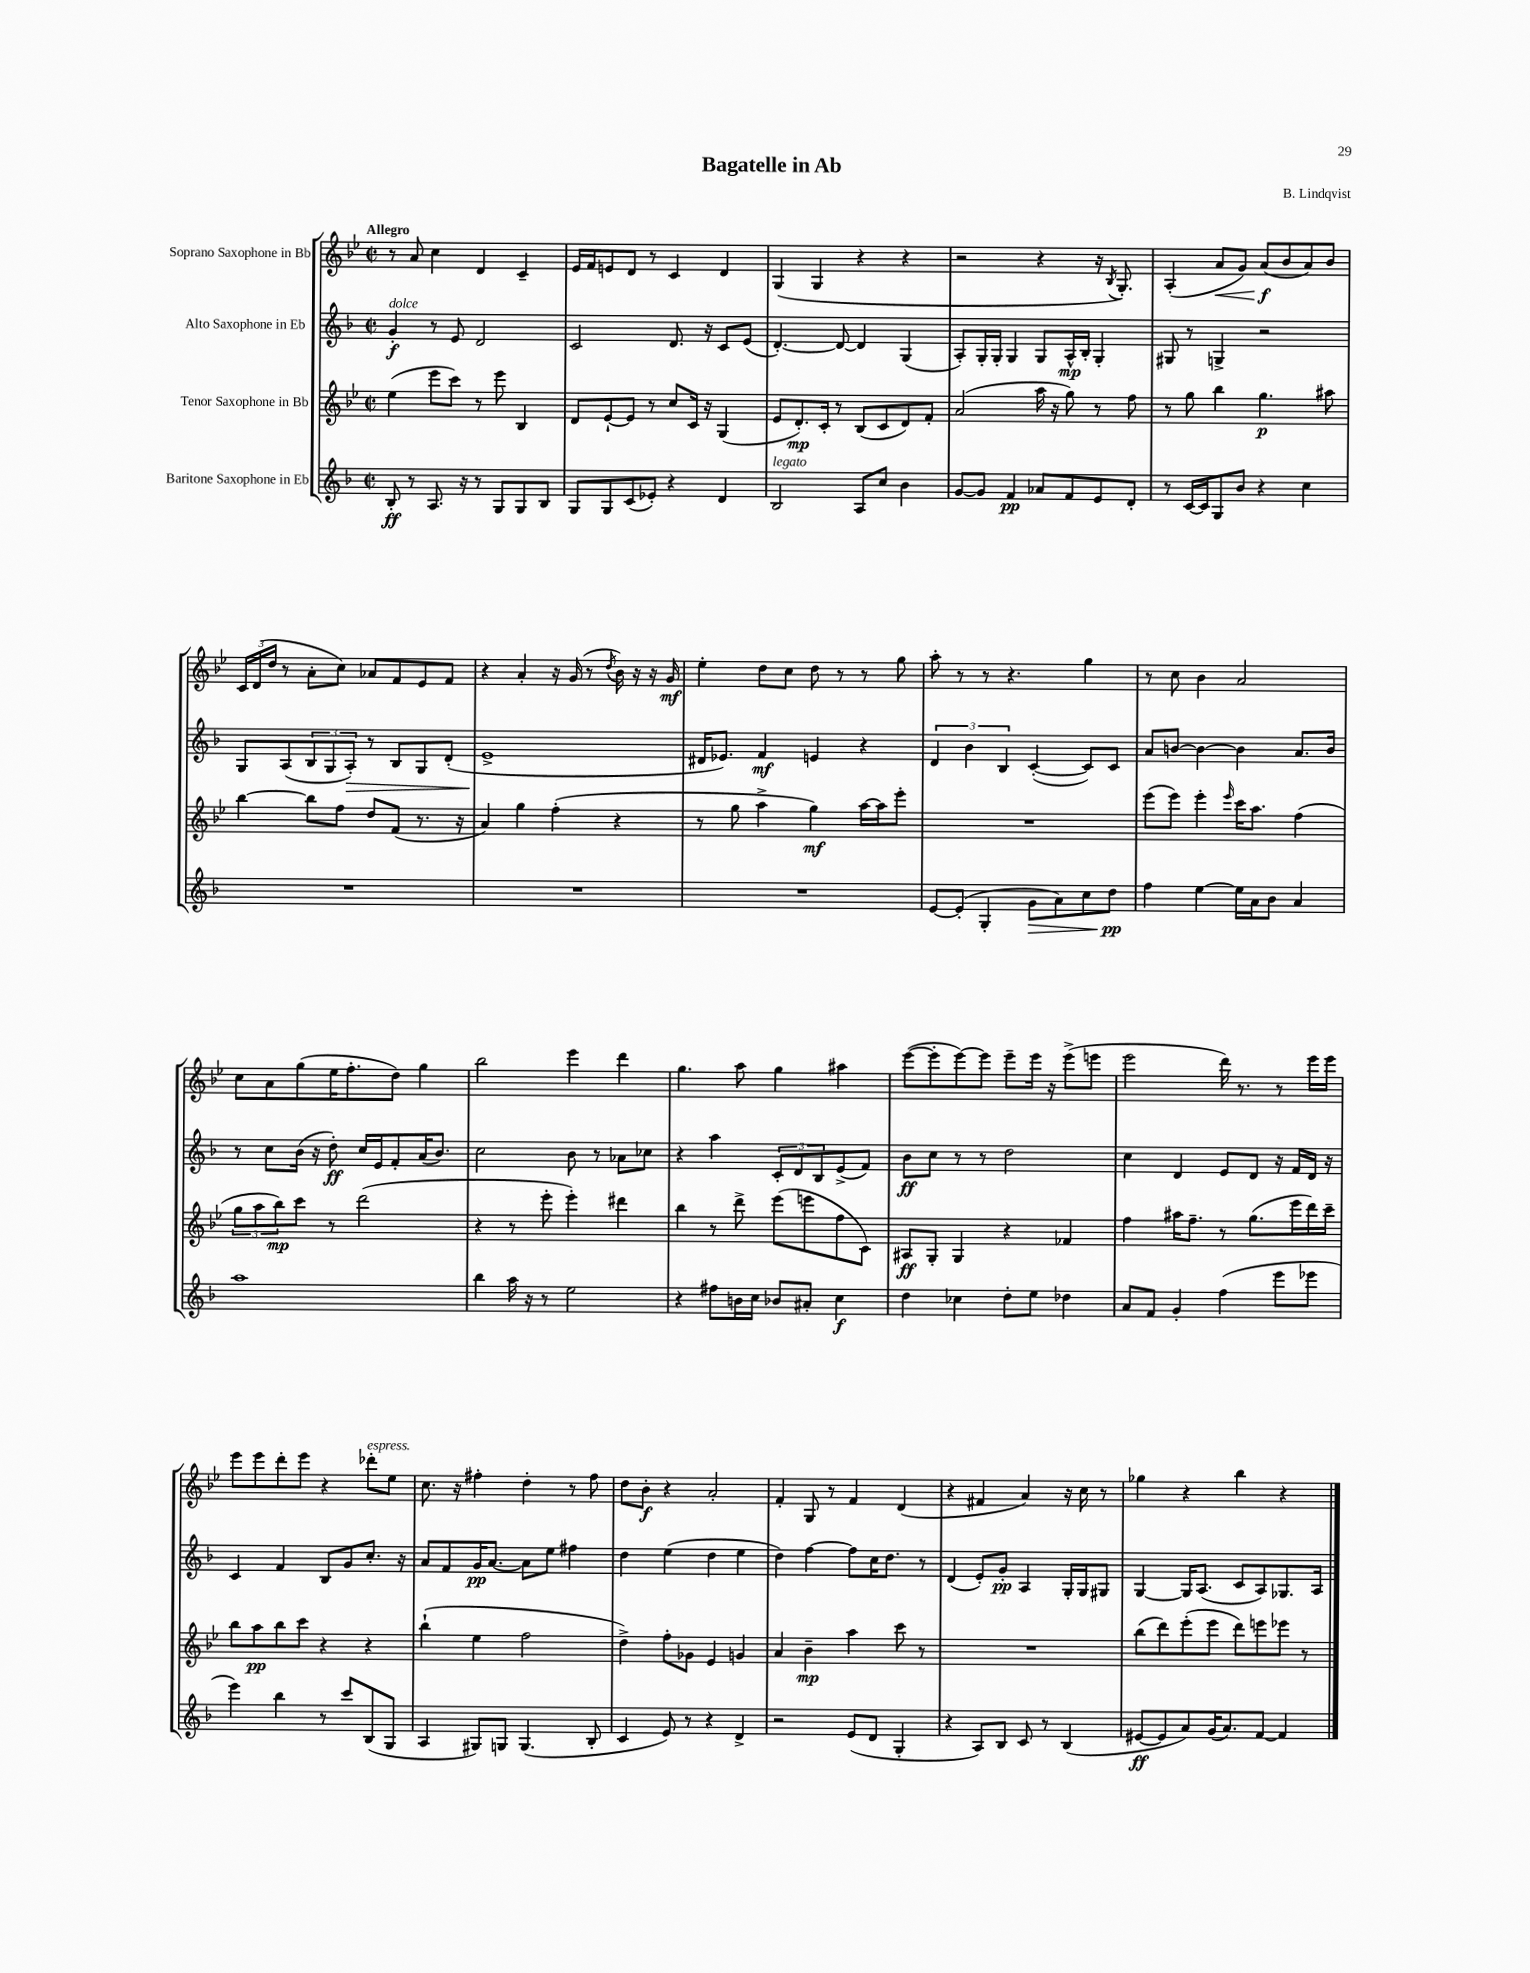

**kern	**kern	**kern	**kern
*staff4	*staff3	*staff2	*staff1
*clefG2	*clefG2	*clefG2	*clefG2
*k[b-]	*k[b-e-]	*k[b-]	*k[b-e-]
*M2/2	*M2/2	*M2/2	*M2/2
*met(c|)	*met(c|)	*met(c|)	*met(c|)
8B-'	(4ee-	4g'	8r
8r	.	.	8a
8.A	8eee-	8r	4cc
.	8ccc)	8e	.
16r	.	.	.
8r	8r	2d	4d
8G	8eee-	.	.
8G	4B-	.	4c~
8B-	.	.	.
=	=	=	=
8G	8d	2c	16e-
.	.	.	16f
8G	[8e-`	.	8e
(8c	8e-]	.	8d
8e-')	8r	.	8r
4r	8cc	8.d	4c
.	16c	.	.
.	16r	16r	.
4d	(4G	8c	4d
.	.	(8e	.
=	=	=	=
2B-	8e-	[4.d')	(4G
.	8.d')	.	.
.	.	.	4G
.	16c'	.	.
.	8r	8d_	.
8A	(8B-	4d]	4r
8cc	8c	.	.
4b-	8d)	(4G	4r
.	8f'	.	.
=	=	=	=
[8g	(2a	8A')	2r
8g]	.	16G'	.
.	.	16G'	.
4f	.	4G	.
8a-	16aa	8G	4r
.	16r	.	.
8f	8gg)	16A^^	.
.	.	16B-'	.
8e	8r	4G'	16r
.	.	.	8qB-
.	.	.	8.G')
8d'	8ff	.	.
=	=	=	=
8r	8r	8G#	(4A'
[16c	8gg	8r	.
16c]	.	.	.
8G	4bb-	4G^	8a
8b-	.	.	8g)
4r	4.gg	2r	(8a
.	.	.	8b-
4cc	.	.	8a)
.	8aa#	.	8b-
=	=	=	=
1r	[4bb-	8G	24c
.	.	.	(24d
.	.	.	24dd
.	.	(8A	8r
.	8bb-]	12B-	8a'
.	.	12G	.
.	8ff	.	8cc)
.	.	12A')	.
.	8dd	8r	8a-
.	(8f	8B-	8f
.	8.r	8G	8e-
.	.	(8d'	8f
.	16r	.	.
=	=	=	=
1r	4a)	1e^	4r
.	4gg	.	4a'
.	(4ff'	.	16r
.	.	.	(16g
.	.	.	8r
.	.	.	8qdd
.	4r	.	16b-)
.	.	.	16r
.	.	.	16r
.	.	.	16g
=	=	=	=
1r	8r	16d#	4ee-'
.	.	8.e-)	.
.	8gg	.	.
.	4aa^	4f	8dd
.	.	.	8cc
.	4gg)	4e	8dd
.	.	.	8r
.	[16aa	4r	8r
.	16aa]	.	.
.	8eee-'	.	8gg
=	=	=	=
[8e	1r	6d	8aa'
(8e']	.	.	8r
.	.	6b-	.
4G'	.	.	8r
.	.	6B-	.
.	.	.	4.r
8g	.	([4c'	.
8a)	.	.	.
8cc	.	8c])	4gg
8dd	.	8c	.
=	=	=	=
4ff	(8eee-	8a	8r
.	8eee-)	[8b	8cc
[4ee	4eee-'	4b_	4b-
.	16qqeee-	.	.
16ee]	16ccc	4b]	2a
16a	8.aa	.	.
8b-	.	.	.
4a	(4ff	8.a	.
.	.	16b	.
=	=	=	=
1aa	12gg	8r	8cc
.	12aa	.	.
.	.	8cc	8a
.	12bb-)	.	.
.	8ccc	(16b-	(8gg
.	.	16r	.
.	8r	8dd')	16ee-
.	.	.	8.ff'
.	(2ddd	16cc	.
.	.	16e	.
.	.	8f'	8dd)
.	.	(16a	4gg
.	.	8.b-)	.
=	=	=	=
4bb-	4r	2cc	2bb-
16aa	8r	.	.
16r	.	.	.
8r	8eee-'	.	.
2ee	4eee-')	8b-	4eee-
.	.	8r	.
.	4ddd#	8a-	4ddd
.	.	8cc-	.
=	=	=	=
4r	4bb-	4r	4.gg
8ff#	8r	4aa	.
16b	8ddd^	.	8aa
16cc	.	.	.
8b-	(8eee-	12c'	4gg
.	.	12d	.
8a#'	8eee	.	.
.	.	12B-	.
4cc	8ff	(8e^	4aa#
.	8c)	8f)	.
=	=	=	=
4dd	8A#	8b-	([8eee-
.	8G'	8cc	8eee-']
4cc-	4G	8r	[8eee-)
.	.	8r	8eee-]
8dd'	4r	2dd	8eee-~
8ee	.	.	16eee-
.	.	.	16r
4dd-	4f-	.	(8eee-^
.	.	.	8eee
=	=	=	=
8a	4ff	4cc	2eee-
8f	.	.	.
4g'	16aa#	4d	.
.	8.ff~	.	.
(4ff	8r	8e	16ddd)
.	.	.	8.r
.	(8.gg	8d	.
8eee	.	16r	8r
.	16eee-	16f	.
8eee-	16ddd)	16d	16eee-
.	16ccc~	16r	16eee-
=	=	=	=
4eee)	8bb-	4c	8eee-
.	8aa	.	8eee-
4bb-	8bb-	4f	8ddd'
.	8ccc	.	8eee-
8r	4r	8B-	4r
8ccc	.	8g	.
(8B-	4r	8.cc'	8ddd-'
8G	.	.	8ee-
.	.	16r	.
=	=	=	=
4A	(4bb-`	8a	8.cc
.	.	8f	.
.	.	.	16r
8G#)	4ee-	16g	4ff#'
.	.	[8.a	.
8G	.	.	.
(4.G	2ff	8a]	4dd'
.	.	8ee	.
.	.	4ff#	8r
8B-'	.	.	8ff#
=	=	=	=
4c	4dd^)	4dd	8dd
.	.	.	8b-'
8e)	8ff'	(4ee	4r
8r	8g-	.	.
4r	4e-	4dd	2a'
4d^	4g	4ee	.
=	=	=	=
2r	4a	4dd)	4f'
.	4b-~	[4ff	8G
.	.	.	8r
(8e	4aa	8ff]	4f
8d	.	16cc	.
.	.	8.dd	.
4G'	8ccc	.	(4d
.	8r	8r	.
=	=	=	=
4r	1r	(4d	4r
8A)	.	8e')	4f#
8B-	.	8g'	.
8c	.	4A	4a)
8r	.	.	.
(4B-	.	16G'	16r
.	.	16G	16cc
.	.	8G#	8r
=	=	=	=
[8e#	(8bb-	[4G	4gg-
8e#]	8ddd)	.	.
8a)	(8eee-'	16G]	4r
.	.	(8.A	.
(16g	8eee-	.	.
8.a)	.	.	.
.	8ddd)	8c	4bb-
[8f	8eee	8A)	.
4f]	8eee-	8.G-	4r
.	8r	.	.
.	.	16A	.
==	==	==	==
*-	*-	*-	*-
